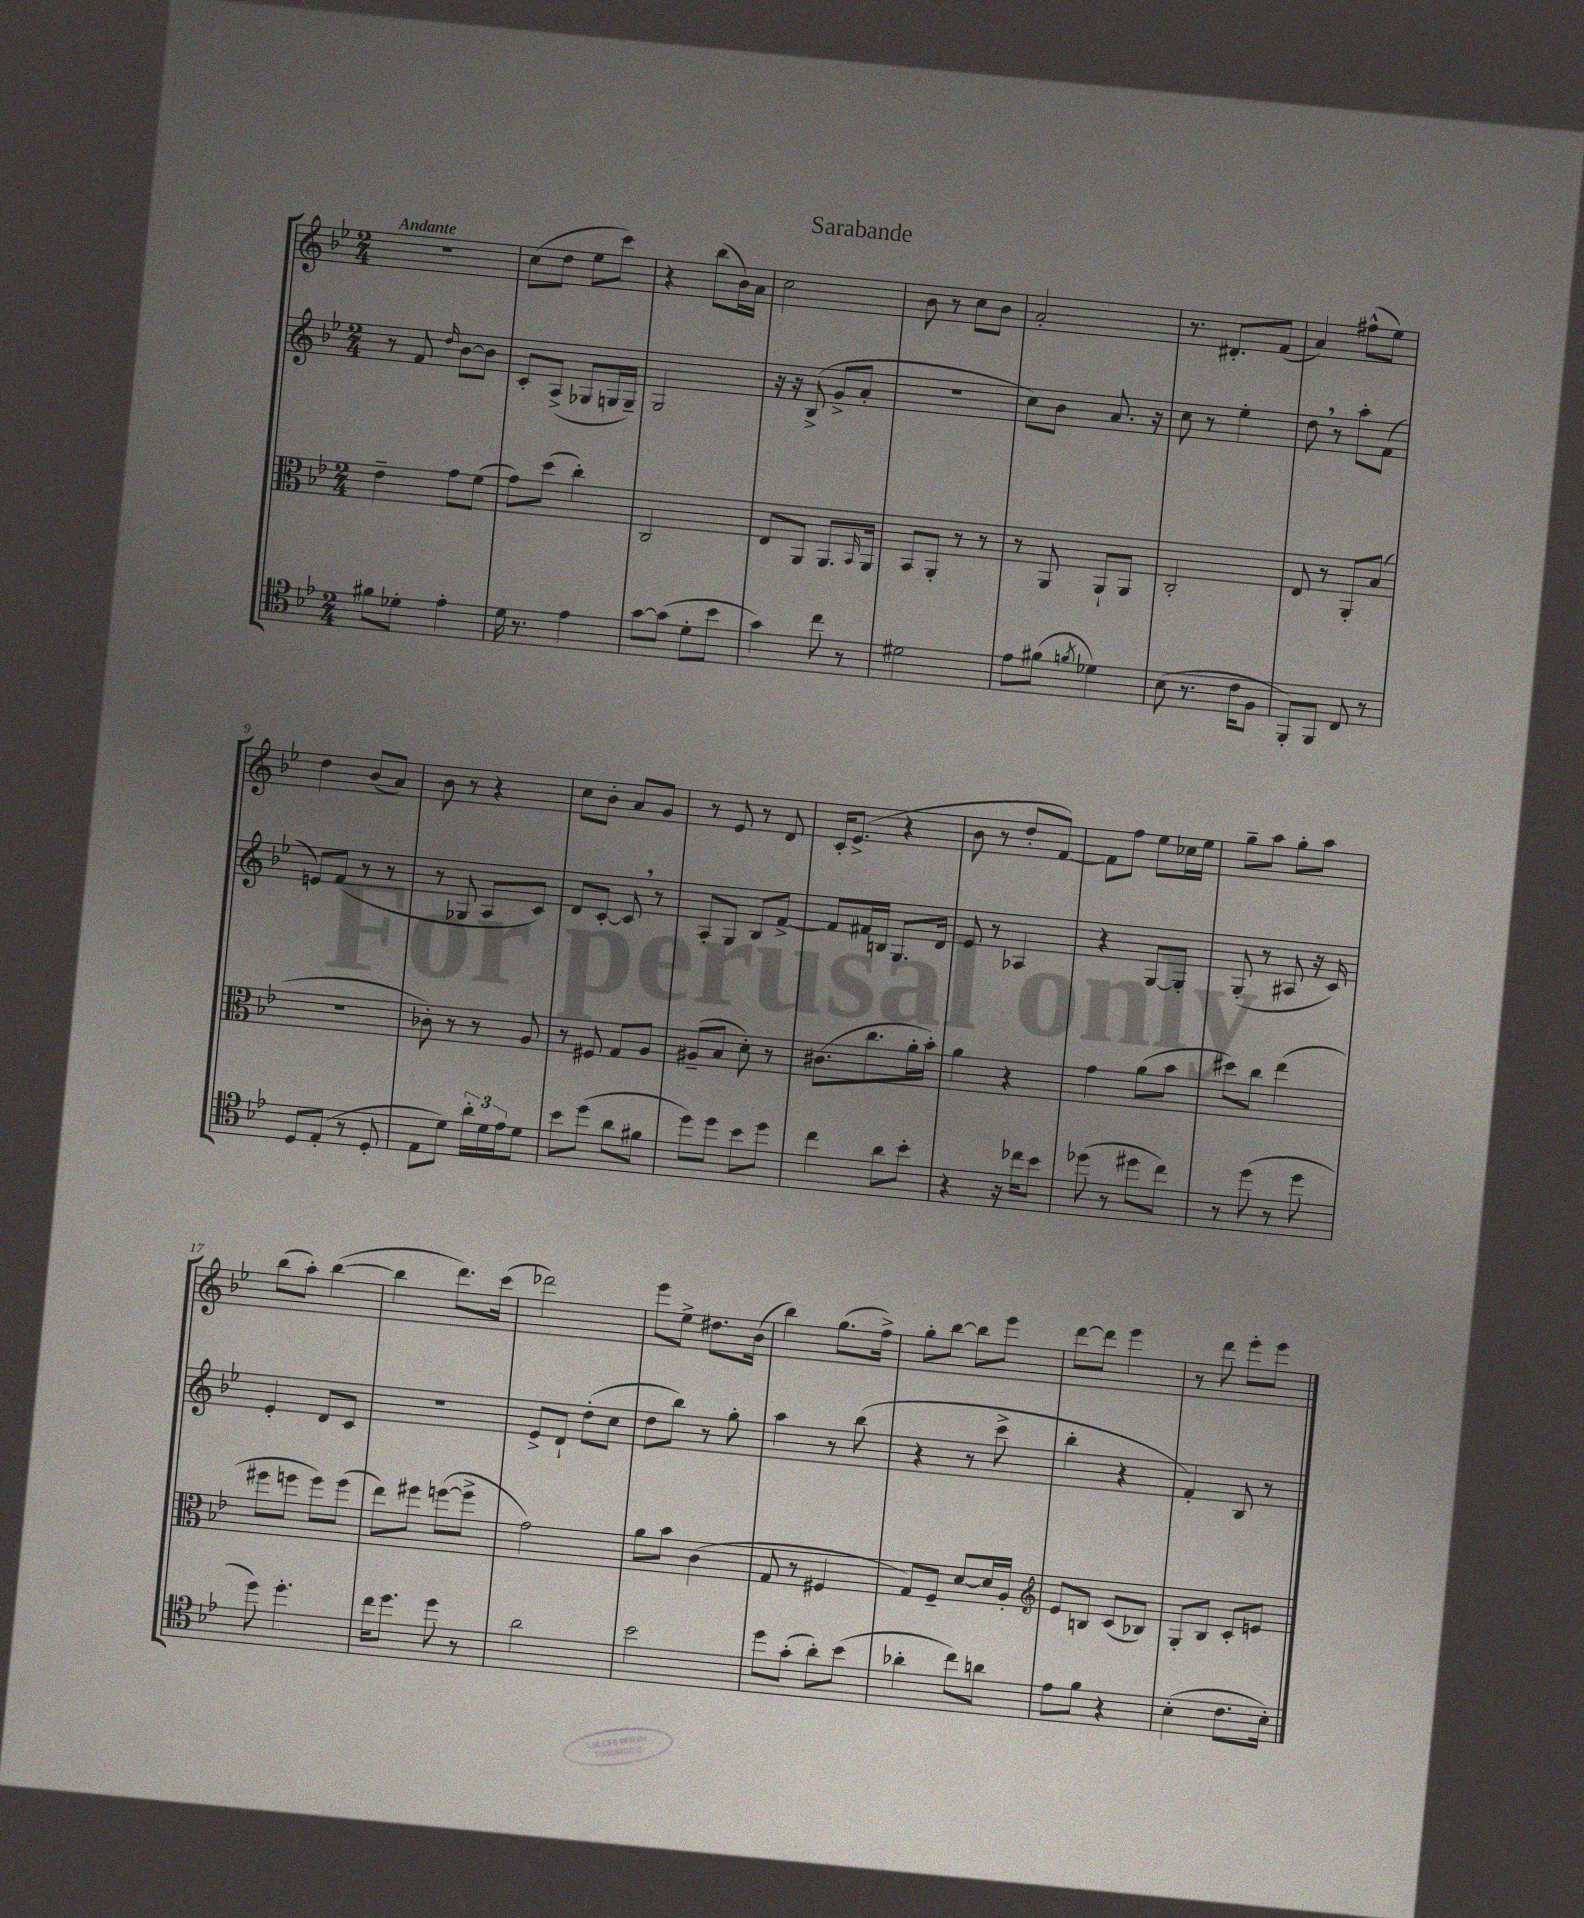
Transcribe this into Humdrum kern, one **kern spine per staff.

**kern	**kern	**kern	**kern
*staff4	*staff3	*staff2	*staff1
*clefC4	*clefC3	*clefG2	*clefG2
*k[b-e-]	*k[b-e-]	*k[b-e-]	*k[b-e-]
*M2/4	*M2/4	*M2/4	*M2/4
8f#\L	4e-~\	8r	2r
8d-'\J	.	8f/	.
.	.	16qqdd/	.
4e-'\	8g\L	[8b-\L	.
.	(8f\J	8b-\]J	.
=	=	=	=
16d\	8g\L)	8c'/L	(8cc\L
8.r	.	.	.
.	(8dd\J	(8A^/J	8dd\J
4e-\	4cc'\)	8G-/L	8ee-\L
.	.	16G/L	8ccc\J)
.	.	16G~/JJ)	.
=	=	=	=
[8g\L	2C/	2G/	4r
(8g\]J	.	.	.
8d'\L	.	.	(8bb-\L
8b-\J	.	.	16b-\L)
.	.	.	16a\JJ
=	=	=	=
4g\)	8E-/L	16r	2cc\
.	.	16r	.
.	8AA/J	(8B-^/	.
8cc\	8.AA/L	8g^/L	.
8r	.	8a'/J	.
.	16qqBB-/	.	.
.	16AA/Jk	.	.
=	=	=	=
2d#\	8BB-/L	2r	8b-\
.	8AA'/J	.	8r
.	8r	.	8cc\L
.	8r	.	8b-\J
=	=	=	=
8e-\L	8r	8cc\L)	2a'/
(8f#\J	8AA/	8b-\J	.
8qf/	.	.	.
4d-\)	8AA`/L	8.a/	.
.	8AA/J	.	.
.	.	16r	.
=	=	=	=
(8B-\	2C'/	8cc\	8.r
8.r	.	8r	.
.	.	.	8.d#'/L
.	.	4ee-'\	.
16c\LK	.	.	.
8F\J	.	.	(8f/J
=	=	=	=
8FF'/L)	8E-/	8dd\	4a/)
8FF/J	8r	8r	.
8C/	8AA'/L	8aa'\L	(8ff#^^\L
8r	(8B-/J	(8f\J	8ee-\J)
=	=	=	=
8D/L	2r	8e/L)	4dd\
(8E-'/J	.	(8f/J	.
8r	.	8r	(8b-/L
8D'/	.	8r	8a/J)
=	=	=	=
8E-\L	8c-'\)	8r	8b-\
8d\J)	8r	8G-/	8r
24a'\LL	8r	8A/L	4r
24d\	.	.	.
24e-\J	.	.	.
8d\J	8A/	8c/J)	.
=	=	=	=
8b-\L	8r	8d/L	8cc\L
(8dd\J	8F#/	[8c'/J	8b-'\J
8a\L	8G/L	8c/]	8a/L
8f#\J	8A/J	8r	8g/J
=	=	=	=
8dd\L)	(8A#~/L	8A'/L	8r
8dd\J	8B-/J	8G/J	8e-/
8b-\L	8d'\)	8B-/L	8r
8dd\J	8r	[8f^/J	8d/
=	=	=	=
4cc\	(8.c#\L	8f/]L	16c'/LK
.	.	.	(8.e-^/J
.	.	16f#/L	.
.	8.cc\	16B/JJ	.
8a\L	.	8.G/L	4r
8b-'\J	16a'\L	.	.
.	16b-'\JJ)	16d/Jk	.
=	=	=	=
4r	4a\	8e-/	8b-\
.	.	8r	8r
16r	4r	4A-/	8dd'/L
16cc-\LK	.	.	.
8b-\J	.	.	[8f/J)
=	=	=	=
(8dd-\	4g\	4r	8f\]L
8r	.	.	8ff\J
8dd#\L	(8a\L	[8G/L	8ee-\L
8cc\J)	8b-\J	8G'/]J	16cc-\L
.	.	.	16ee-\JJ
=	=	=	=
8r	8dd#\L)	(8G'/	8gg~\L
(8dd\	8cc\J	8r	8aa\J
8r	(4ee-\	8A#/	8gg'\L
8dd\	.	16r	8aa\J
.	.	16c/)	.
=	=	=	=
8dd\)	8ff#\L	4e-'/	(8bb-\L
4.dd'\	8ff\J	.	8aa'\J)
.	8ff\L)	8d/L	([4bb-\
.	(8ff\J	8c/J	.
=	=	=	=
16cc\LK	8ee-\L)	2r	4bb-\]
8.dd\J	.	.	.
.	8ff#\J	.	.
8dd\	([8ff\L	.	8.ddd\L)
8r	8ff^\]J	.	.
.	.	.	(16ccc\Jk
=	=	=	=
2a\	2g\)	8e-^/L	2ddd-\)
.	.	8d`/J	.
.	.	(8dd'\L	.
.	.	8cc\J	.
=	=	=	=
2b-\	8a\L	8dd\L	8eee-\L
.	8b-\J	8bb-\J)	8ee-^\J
.	(4c\	8r	8.dd#\L
.	.	8gg'\	.
.	.	.	(16b-\Jk
=	=	=	=
8dd\L	8G/	4aa\	4bb-\)
(8g'\J	8r	.	.
8a'\L)	4F#/	8r	(8.gg\L
(8b-\J	.	(8bb-\	.
.	.	.	16ff^\Jk)
=	=	=	=
4a-'\	8G/L)	4r	8gg'\L
.	8F~/J	.	[8bb-\J
8cc\L)	[8d/L	8r	8bb-\]L
8a\J	16d/]L	8ccc^\	8eee-\J
.	16A'/JJ	.	.
=	=	=	=
*	*clefG2	*	*
8e-\L	8e-/L	4bb-'\	[8ddd\L
8f\J	8B/J	.	8ddd\]J
4r	(8c/L	4r	4eee-\
.	8B-/J)	.	.
=	=	=	=
(4B-'\	8G'/L	4f'/)	8r
.	8B-/J	.	8ddd\
8.c\L	8c'/L	8B-/	8eee-'\L
.	8e/J	8r	8eee-\J
16B-'\Jk)	.	.	.
==	==	==	==
*-	*-	*-	*-
